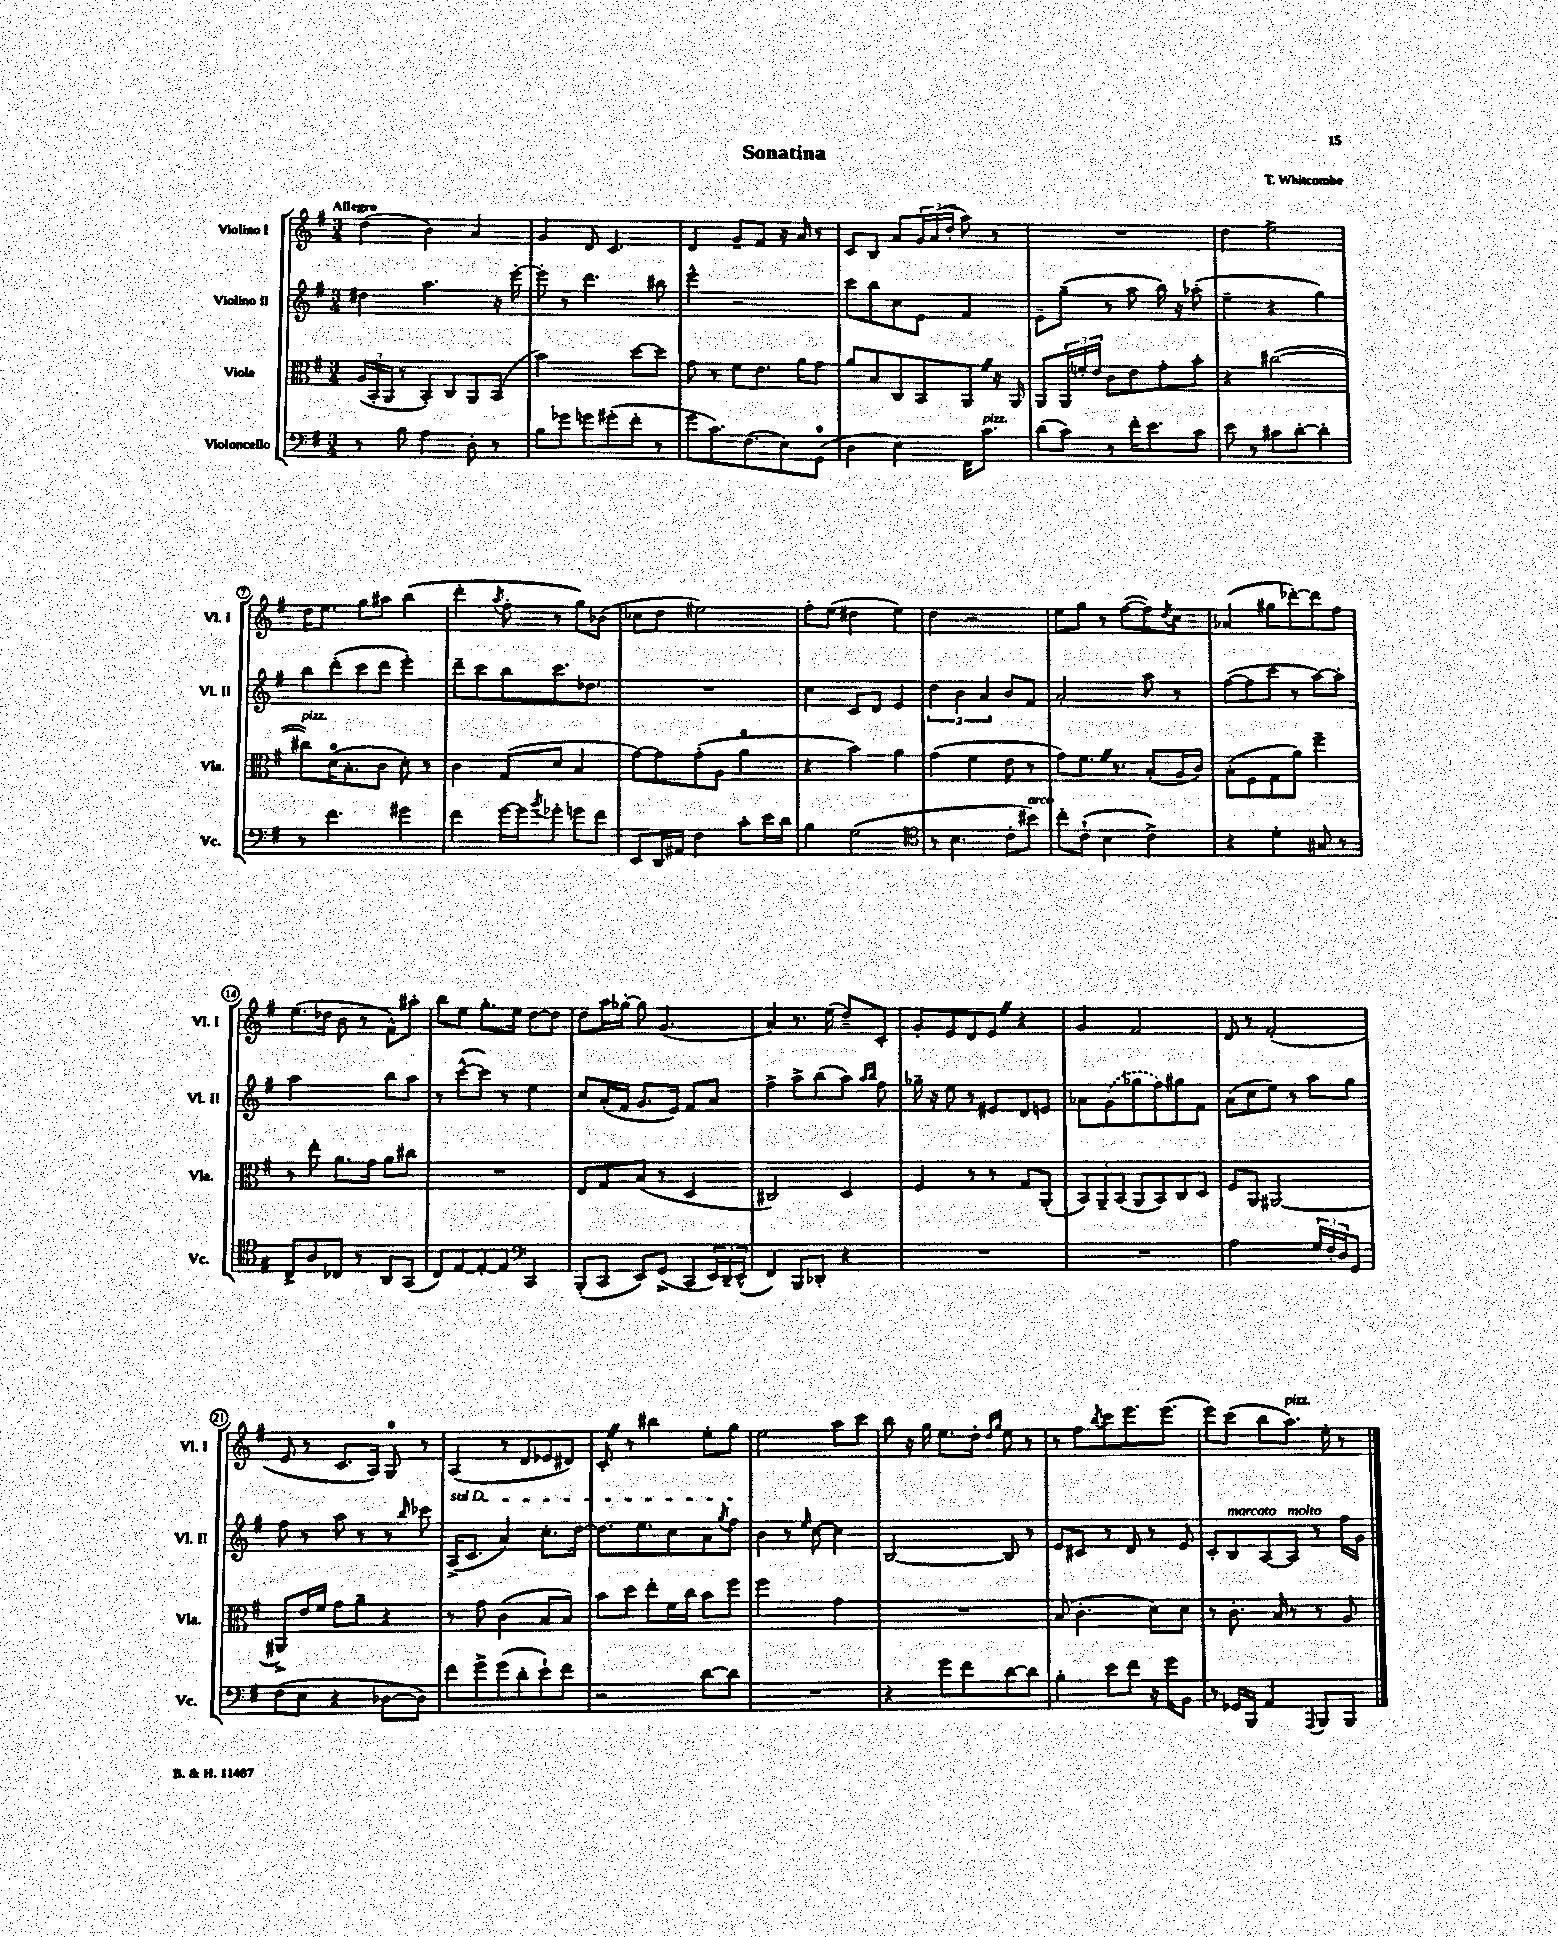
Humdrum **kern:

**kern	**kern	**kern	**kern
*part4	*part3	*part2	*part1
*staff4	*staff3	*staff2	*staff1
*I"Violoncello	*I"Viola	*I"Violino II	*I"Violino I
*I'Vc.	*I'Vla.	*I'Vl. II	*I'Vl. I
*clefF4	*clefC3	*clefG2	*clefG2
*k[f#]	*k[f#]	*k[f#]	*k[f#]
*M3/4	*M3/4	*M3/4	*M3/4
=1	=1	=1	=1
!	!	!	!LO:TX:a:B:t=Allegro
8r	(24A/LL	4dd#X\	(4dd\
.	24BB'/	.	.
.	24AA/JJ	.	.
8B\	8r	.	.
4A\	8BB'/L)	4.aa\	4b\)
.	8C/	.	.
8D'\	8AA/	.	4a/
8r	(8BB/J	16r	.
.	.	[16eee'\	.
=2	=2	=2	=2
8B\L	2b\)	8eee'\]	4g/
8g-X\	.	8r	.
8gn\	.	4.ddd\	8d/
(8g#X'\	.	.	4.c/
8f#'\J	[8dd\L	.	.
8r	8dd\J]	8bb#X\	.
=3	=3	=3	=3
8g\L	8g\	4eee^^\	4d/
8.c\)	8r	.	.
.	8f#\L	2r	8g~/L
(8.F#\	.	.	.
.	8.e\J	.	8f#/J
8E\)	.	.	16r
.	16a\KL	.	16a/
(8GG\J	8g\J	.	8r
=4	=4	=4	=4
4D\	8a/L	8ccc\L	8c/L
.	8B/	8bb\	8B/J
4E\)	8C/	8cc\	8a/L
.	8BB/	8e\J	24g/L
.	.	.	(24a/
.	.	.	24dd'/JJ
16FF#\KL	8AAZ/J	4f#/	8aa\)
!LO:TX:a:i:t=pizz.	!	!	!
8.c\J	.	.	.
.	16r	.	8r
.	16AA/	.	.
=5	=5	=5	=5
(8d\L	8AA/L	8e~\L	2.r
8c\J)	24AA/L	(8gg~\J	.
.	24fn'/	.	.
.	24e/JJ	.	.
8r	8c\L	8r	.
16f#'\KL	8e\	8aa\	.
8.e\	.	.	.
.	8g'\	16bb\)	.
.	.	16r	.
8c\J	8b'\J	(8aa-X'\	.
=6	=6	=6	=6
8e\	4r	4ee~\	4dd\
8r	.	.	.
8c#X\L	([2cc#X\	4r	2ee^\
[8d'\J	.	.	.
4d'\]	.	4gg\)	.
!!LO:LB:g=z
=7	=7	=7	=7
!	!LO:TX:a:i:t=pizz.	!	!
8r	8cc#X\L])	8bb\L	16dd\KL
.	.	.	8.ee\J
4.f#\	(16d\K	(8ddd'\	.
.	8.B'\	.	.
.	.	8ccc\	8gg\L
.	8c\J	8ddd\J	8aa#X\J
4g#X\	8d'\)	4eee'\)	(4bb\
.	8r	.	.
=8	=8	=8	=8
4f#\	4c\	8ddd~\L	4ddd'\
.	.	8ccc\	.
.	.	.	8qaa/
[16g\LL	(8G/L	8bb\	8ff#'\
16g\J]	.	.	.
8qb/	.	.	.
8g-X'\J	8d/J	8.ccc\	8r
8gn\L	4B/	.	8gg\L)
.	.	8.dd-X\J	.
8f#\J	.	.	(8b-X\J
=9	=9	=9	=9
8EE/L	[8g\L)	2.r	8cc-X\L
16DD/L	8g\]	.	8dd\J
16AA#X/JJ	.	.	.
4F#\	(8g'\	.	2ee#X\)
.	8A\J	.	.
8c'\L	4a\	.	.
16e\L	.	.	.
16d\JJ	.	.	.
=10	=10	=10	=10
4B\	4r	4cc\	8ff#'\L
.	.	.	(8ee\J
(2G\	4b\)	8c/L	4dd#X\
.	.	8d/J	.
.	4a\	4e/	4ee\)
=11	=11	=11	=11
*clefC4	*	*	*
8r	(4g\	6dd\	4dd\
4.B\	.	.	.
.	.	6b\	.
.	4f#\	.	2r
.	.	6a/	.
8c'\L	8e\	8b/L	.
!LO:TX:a:i:t=arco	!	!	!
8b#X\J)	8r	8f#/J	.
=12	=12	=12	=12
8cc'\L	8g\L)	2a'/	8ee\L
(8c`\J	8.f#Z\J	.	8gg\J
4B\	.	.	8r
.	8.r	.	.
.	.	.	([8ff#\L
4c^\)	(8B'/L	8aa\	8ff#\])
.	.	.	8qdd/
.	16A/L	8r	8cc\J
.	16c/JJ)	.	.
=13	=13	=13	=13
4r	(8B'\L	([8ff#\L	(4a-X/
.	8F#\	8ff#\]	.
4d'\	8G\	8ccc\J	8gg#X\L
.	8a\J)	8r	[8ddd-X'\)
8G#X/	4ff#~\	[8aa\L)	8ddd-\]
8r	.	8aa'\J]	8ff#\J
!!LO:LB:g=z
=14	=14	=14	=14
8C^/L	8r	2aa\	(8.ee\L
8A/	8ee'\	.	.
.	.	.	16dd-X\Jk
8C-X/J	8.a\L	.	8b\
8r	.	.	8r
.	16g\Jk	.	.
8AA/L	8a\L	8bb\L	8f#^^\L)
(8GG/J	8cc#X\J	8aa\J	8aa#X'\J
=15	=15	=15	=15
8C/L)	2.r	8r	8bb\L
[8E/	.	([8ccc^^\L	8ee\J
8E'/_	.	8ccc\J])	8.gg'\L
8E/J]	.	8r	.
.	.	.	16ee\Jk
*clefF4	*	*	*
4CC/	.	4ee\	[8dd\L
.	.	.	8dd\J]
=16	=16	=16	=16
(8BBB'/L	8E/L	8cc/L	8dd\L
8CC/J	8G/	(16a'/L	16aa\L
.	.	16f#/JJ	[16gg-X'\JJ
8EE/L)	(8B/J	8.g/L	8gg-\]
(8GG^/J	8r	.	(4.g/
.	.	16e/Jk)	.
8CC/L	4D/	8f#/L	.
24EE/L)	.	8a/J	.
24DD~/	.	.	.
(24EE^^/JJ	.	.	.
=17	=17	=17	=17
4FF#/)	2C#X/)	4ff#^\	4a/)
8BBB/L	.	8aa^\L	8.r
8DD-X'/J	.	(8bb\	.
.	.	.	(16ee\
4r	4D/	8aa\J)	8dd~/L)
.	.	16qqaa/LL	.
.	.	16qqbb/JJ	.
.	.	8ff#\	8c'/J
=18	=18	=18	=18
2.r	4F#/	16gg-X~\	8g'/L
.	.	16r	.
.	.	8ee\	8e/
.	8r	8r	8d/
.	8r	8e#X/L	8eZ/J
.	8G/L	8d/	4r
.	(8AA'/J	8en/J	.
=19	=19	=19	=19
2.r	12BB/L)	8a-X\L	4g/
.	12AA~/	.	.
.	.	(8g\	.
.	(12BB/J	.	.
.	8AA/L	8gg-X\	2f#/
.	8BB/)	8ff#\)	.
.	8C/	8gg#X\	.
.	8D/J	8f#\J	.
=20	=20	=20	=20
2A\	8F#/L	(8a\L	8d/
.	8AA/J	8cc\	8r
.	[2AA#X/	8ee\J)	(2f#'/
.	.	8r	.
24G/LL	.	8aa\L	.
24F#'/	.	.	.
24D/J	.	.	.
8GG/J	.	8gg\J	.
!!LO:LB:g=z
=21	=21	=21	=21
(8F#\L	8AA#X^/L]	8ff#\	8e/
8E\J	16e/L	8r	8r
.	16f#/JJ	.	.
4r	8g\L	8aa\	8.c/L
.	8a~\J	8r	.
.	.	.	16A/Jk)
[8D-X\L	4r	8r	8G/
.	.	16qqbb/	.
8D-\J])	.	8ccc-X\	8r
=22	=22	=22	=22
!	!	!LO:TX:a:i:t=sul D	!
8f#\L	8r	(16A^/KL	(4A/
.	.	8.c/J	.
8g^\	8g\	.	.
(8g\	(4c\	4a/)	8r
8d'\	.	.	8d/L
8e`\)	8B/L	8.cc'\L	8e-X/
8f#\J	8B/J)	.	8d#X/J)
.	.	[16dd\Jk	.
=23	=23	=23	=23
2r	8b\L	8.dd\L]	8c'Z/
.	8dd\J	.	8r
.	.	8.ee\	.
.	8ee'\L	.	4bb#X\
.	16f#\L	8cc\	.
.	16cc\JJ	.	.
[8d\L	8b\L	8a\	8ee'\L
.	.	8qgg/	.
8d\J]	8ff#\J	8ff#\J	8gg\J
=24	=24	=24	=24
2.r	2ff#\	4b\	2ee\
.	.	8r	.
.	.	16qqee/	.
.	.	[8cc\	.
.	4g\	4cc\]	8aa\L
.	.	.	8ccc\J
=25	=25	=25	=25
4r	2.r	[2B/	8bb\
.	.	.	16r
.	.	.	16gg\
8g\L	.	.	8.ee\L
8f#\	.	.	.
.	.	.	16dd'\Jk
.	.	.	16qqdd/LL
.	.	.	16qqgg/JJ
[8d\	.	8B/]	8ee\
8d\J]	.	8r	8r
=26	=26	=26	=26
4B'\	(8B/	8e/L	8r
.	4.c'\	8c#X/J	8ff#\L
.	.	.	8qbb/
8e\L	.	8r	8ccc\
8f#\J	.	8d/	8.eee\
16r	8d\L)	8r	.
16g\KL	.	.	(8.eee\J
8BB\J	8d\J	8e/	.
=27	=27	=27	=27
8r	8r	8c'/L	8eee\L)
!	!	!LO:TX:a:i:t=marcato	!
16GG-X/LL	8.c'\	8B/	(8ccc\J
16BBB/JJ	.	.	.
4AA/	.	[8A/	8bb\L
.	16B/	.	.
!	!	!	!LO:TX:a:i:t=pizz.
!	!	!LO:TX:a:i:t=molto	!
.	8r	8A/J]	8.aa\J)
8qqAAA/	.	.	.
8BBB/L	8r	8r	.
.	.	.	16ee'\
8BBB/J	8A/	16ff#\LL	8r
.	.	16g\JJ	.
==	==	==	==
*-	*-	*-	*-
